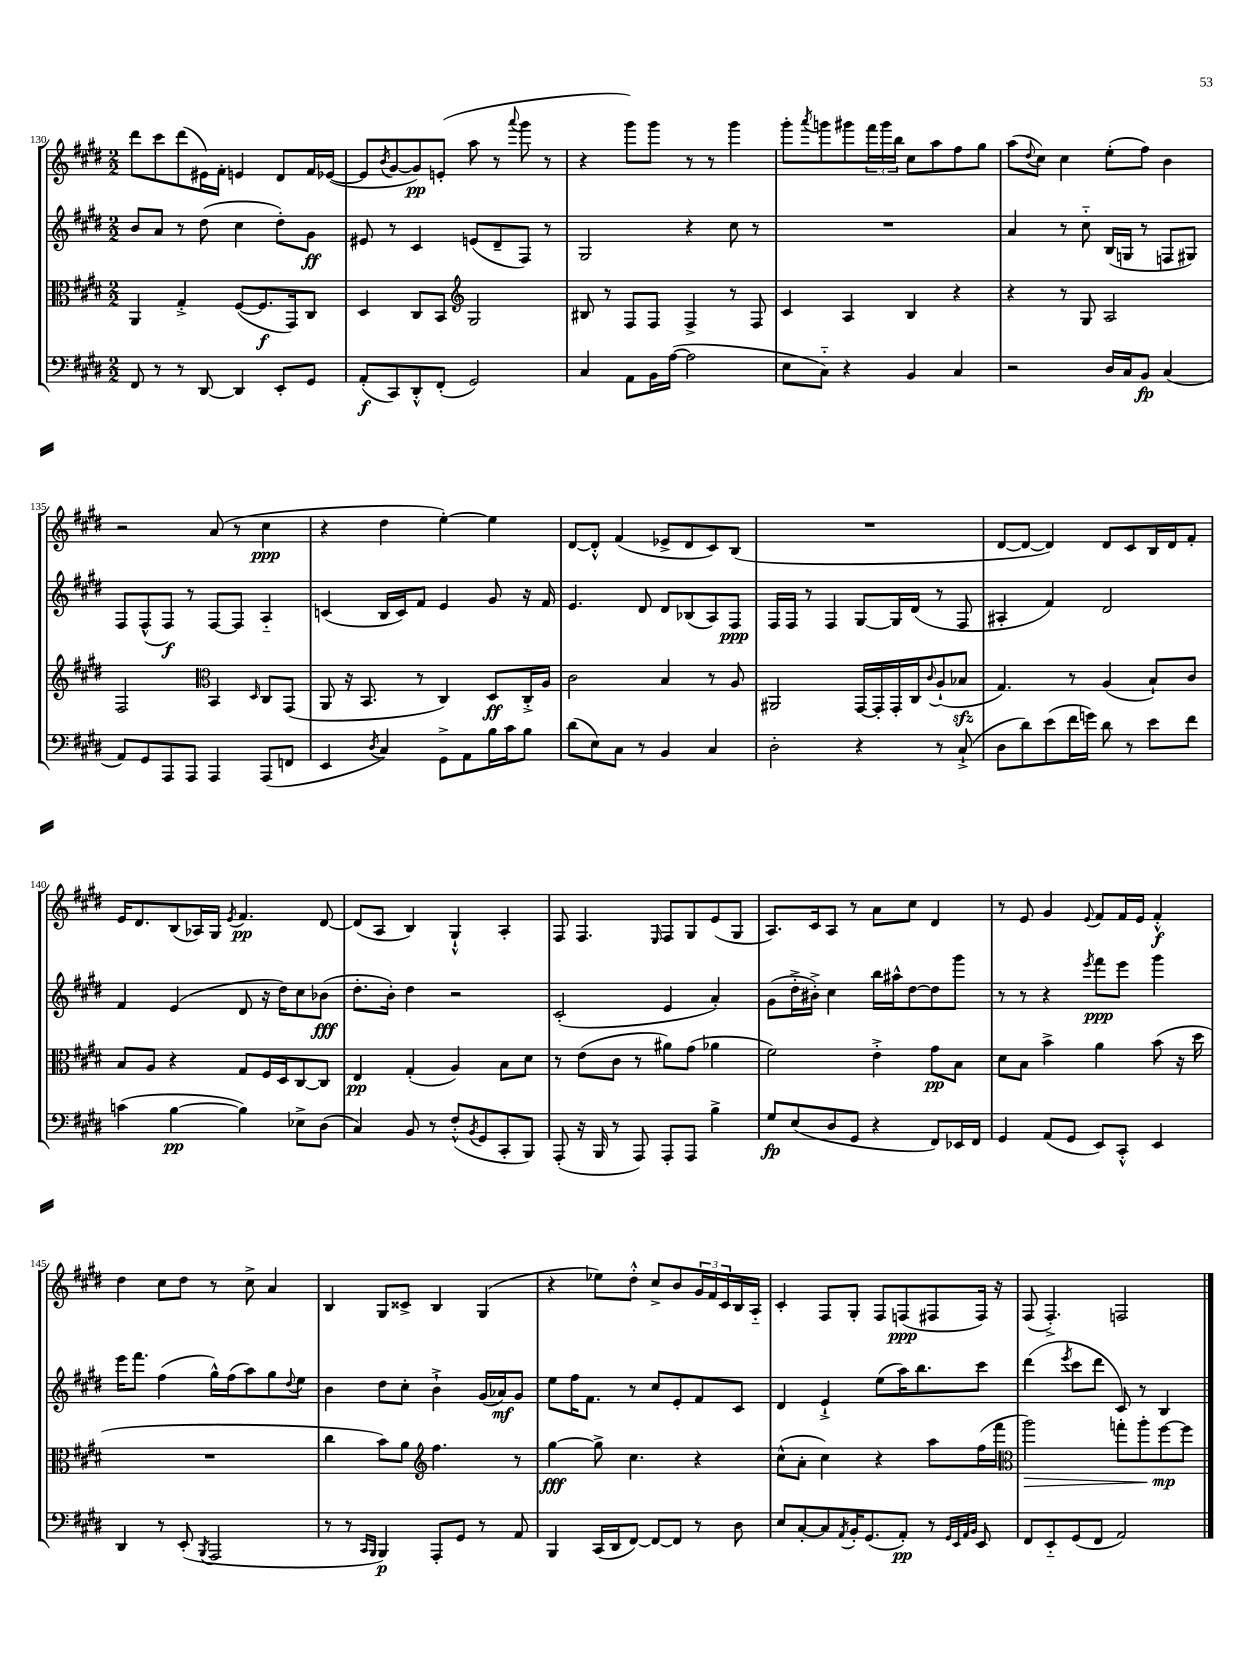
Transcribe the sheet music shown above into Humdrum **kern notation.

**kern	**kern	**kern	**kern
*staff4	*staff3	*staff2	*staff1
*clefF4	*clefC3	*clefG2	*clefG2
*k[f#c#g#d#]	*k[f#c#g#d#]	*k[f#c#g#d#]	*k[f#c#g#d#]
*M2/2	*M2/2	*M2/2	*M2/2
8FF#/	4AA/	8b/L	8ddd#\L
8r	.	8a/J	8ccc#\
8r	4G#'^/	8r	(8ddd#\
[8DD#/	.	(8dd#\	16e#\L)
.	.	.	16f#'\JJ
4DD#/]	([8F#/L	4cc#\	4e/
.	8.F#/]	.	.
8EE'/L	.	8dd#'\L)	8d#/L
.	16GG#/k)	.	.
8GG#/J	8C#/J	8g#\J	16f#/L
.	.	.	([16e-/JJ
=	=	=	=
(8AA'/L	4D#/	8e#/	8e-/]L
.	.	.	8qb/
8CC#/)	.	8r	[8g#/
8DD#'^^/	8C#/L	4c#/	8g#/])
(8FF#'/J	8BB/J	.	(8e'/J
*	*clefG2	*	*
2GG#/)	2G#/	(8e/L	8aa\
.	.	8d#~/	8r
.	.	.	8qqaaa/
.	.	8F#/J)	8ggg#\
.	.	8r	8r
=	=	=	=
4C#/	8B#/	2G#/	4r
.	8r	.	.
8AA\L	8F#/L	.	8ggg#\L)
16BB\L	8F#/J	.	8ggg#\J
([16A\JJ	.	.	.
2A\]	4F#^/	4r	8r
.	.	.	8r
.	8r	8cc#\	4ggg#\
.	8F#/	8r	.
=	=	=	=
8E\L	4c#/	1r	8ggg#'\L
.	.	.	8qaaa/
8C#'~\J)	.	.	8ggg\
4r	4A/	.	8ggg#\
.	.	.	24fff#\L
.	.	.	24ggg#\
.	.	.	24bb\JJ
4BB/	4B/	.	8cc#\L
.	.	.	8aa\
4C#/	4r	.	8ff#\
.	.	.	8gg#\J
=	=	=	=
2r	4r	4a/	(8aa\L
.	.	.	8qqdd#/
.	.	.	8cc#\J)
.	8r	8r	4cc#\
.	8G#/	8cc#'~\	.
16D#/LL	2A/	(16B/LL	(8ee'\L
16C#/J	.	16G/JJ	.
8BB/J	.	8r	8ff#\J)
(4C#/	.	8F/L	4b\
.	.	8G#/J)	.
=	=	=	=
8AA/L)	2F#/	8F#/L	2r
8GG#/	.	(8F#^^/	.
8AAA/	.	8F#/J)	.
8AAA/J	.	8r	.
*	*clefC3	*	*
4AAA/	4BB/	[8F#/L	(8a/
.	.	8F#/]J	8r
.	16qqD#/	.	.
(8AAA/L	8C#/L	4A'~/	4cc#\
8FF/J	(8GG#/J	.	.
=	=	=	=
4EE/	8AA/	(4c/	4r
.	16r	.	.
.	8.BB/	.	.
8qD#/	.	.	.
4C#/)	.	16B/LL	4dd#\
.	.	16c/J)	.
.	8r	8f#/J	.
8GG#^\L	4C#/)	4e/	[4ee'\)
8AA\	.	.	.
16B\L	8D#/L	8g#/	4ee\]
16c#\J	.	.	.
8B\J	16C#'^/L	16r	.
.	16A/JJ	16f#/	.
=	=	=	=
(8d#\L	2c#\	4.e/	[8d#/L
8E\)	.	.	8d#'^^/]J
8C#\J	.	.	(4f#/
8r	.	8d#/	.
4BB/	4B/	8d#/L	8e-^/L
.	.	(8B-/	8d#/
4C#/	8r	8A/)	8c#/)
.	8A/	8F#/J	(8B/J
=	=	=	=
2D#'\	2AA#/	16F#/LL	1r
.	.	16F#/JJ	.
.	.	8r	.
.	.	4F#/	.
4r	[16GG#/LL	[8G#/L	.
.	16GG#'/]	.	.
.	16GG#'/	16G#/]L	.
.	16C#/J	(16d#/JJ	.
.	8qqc#/	.	.
8r	(8A`/	8r	.
(8C#`^/	8B-/J	8F#/	.
=	=	=	=
8D#\L	4.G#/)	4A#'/	[8d#/L
8d#\)	.	.	8d#/_J
(8e\	.	4f#/)	4d#/])
16f#\L	8r	.	.
16g\JJ)	.	.	.
8d#\	(4A/	2d#/	8d#/L
8r	.	.	8c#/
8e\L	8B`/L)	.	16B/L
.	.	.	16d#/J
8f#\J	8c#/J	.	8f#'/J
=	=	=	=
(4c\	8B/L	4f#/	16e/LK
.	.	.	8.d#/
.	8A/J	.	.
[4B\	4r	(4e/	(8B/
.	.	.	16A-/L)
.	.	.	16G#/JJ
.	.	.	8qe/
4B\])	8G#/L	8d#/	4.f#/
.	16F#/L	16r	.
.	16D#/J	16dd#\LK)	.
8E-^\L	[8C#/	8cc#\	.
(8D#\J	8C#/]J	(8b-\J	[8d#/
=	=	=	=
4C#/)	4E/	8.dd#'\L	(8d#/]L
.	.	.	8A/J
.	.	16b'\Jk)	.
8BB/	(4G#'/	4dd#\	4B/)
8r	.	.	.
(8F#'^^/L	4A/)	2r	4G#`^^/
8qBB/	.	.	.
8GG#/	.	.	.
8CC#'/	8B\L	.	4A'/
8BBB/J)	8d#\J	.	.
=	=	=	=
(8AAA'/	8r	(2c#'/	8F#/
16r	(8e\L	.	4.F#/
16BBB/	.	.	.
8r	8c#\J	.	.
8AAA/)	8r	.	.
.	.	.	16qqE/
8AAA'/L	8a#\L)	4e/	8F#/L
8AAA/J	(8g#\J	.	8G#/
4B^\	4a-\	4a'/)	(8e/
.	.	.	8G#/J
=	=	=	=
8G#/L	2f#\)	(8g#\L	8.A/L)
(8E/	.	16dd#'^\L	.
.	.	16b#'^\JJ)	16c#/k
8D#/	.	4cc#\	8A/J
8GG#/J	.	.	8r
4r	4e'^\	16bb\LL	8a\L
.	.	16aa#^^\J	.
.	.	[8dd#\	8cc#\J
8FF#/L)	8g#\L	8dd#\]	4d#/
16EE-/L	8B\J	8ggg#\J	.
16FF#/JJ	.	.	.
=	=	=	=
4GG#/	8d#\L	8r	8r
.	8B\J	8r	8e/
(8AA/L	4b^\	4r	4g#/
8GG#/J	.	.	.
.	.	8qeee/	8qqe/
8EE/L)	4a\	8fff#\L	8f#/L
8CC#'^^/J	.	8eee\J	16f#/L
.	.	.	16e/JJ
4EE/	(8b\	4ggg#\	4f#'^^/
.	16r	.	.
.	16dd#\	.	.
=	=	=	=
4DD#/	1r	16eee\LK	4dd#\
.	.	8.fff#\J	.
8r	.	(4ff#\	8cc#\L
(8EE'/	.	.	8dd#\J
8qBBB/	.	.	.
2AAA/	.	16gg#^^\LL)	8r
.	.	(16ff#\J	.
.	.	8aa\)	8cc#^\
.	.	8gg#\	4a/
.	.	8qqdd#/	.
.	.	8ee\J	.
=	=	=	=
8r	4cc#\	4b\	4B/
8r	.	.	.
16qqCC#/LL	.	.	.
16qqBBB/JJ	.	.	.
4BBB/)	8b\L)	8dd#\L	8G#/L
.	8a\J	8cc#'\J	8c##^/J
*	*clefG2	*	*
8AAA'/L	4.ff#\	4b`^\	4B/
8GG#/J	.	.	.
8r	.	(16g#/LL	(4G#/
.	.	16a-/J)	.
8AA/	8r	8g#/J	.
=	=	=	=
4BBB/	[4gg#\	8ee\L	4r
.	.	16ff#\K	.
.	.	8.f#\J	.
(16CC#/LL	8gg#^\]	.	8ee-\L)
16DD#/J	.	.	.
[8FF#/J)	4.cc#\	8r	8dd#'^^\J
8FF#/_L	.	8cc#/L	8cc#^/L
8FF#/]J	.	8e'/	8b/
8r	4r	8f#/	24g#/L
.	.	.	24f#/
.	.	.	24c#/
8D#\	.	8c#/J	16B/
.	.	.	16A'~/JJ
=	=	=	=
8E/L	(8cc#^^\L	4d#/	4c#'/
[8C#'/	8a'\J	.	.
8C#/]	4cc#\)	4e`^/	8F#/L
8qAA/	.	.	.
16BB'/K	.	.	8G#'/J
(8.GG#/	.	.	.
.	4r	(8ee\L	8F#/L
8AA'/J)	.	16aa\K)	(8F/
.	.	8.bb\	.
8r	8aa\L	.	8F#/
32qqGG#/LLL	.	.	.
32qqEE/	.	.	.
32qqAA/	.	.	.
32qqBB/JJJ	.	.	.
8EE/	(16ff#\L	8ccc#\J	16F#/Jk)
.	16fff#\JJ	.	16r
=	=	=	=
*	*clefC3	*	*
8FF#/L	2aa\)	(4ddd#\	(8F#/
8EE'~/	.	.	4.F#'^/)
.	.	8qeee/	.
(8GG#/	.	8ccc#\L	.
8FF#/J	.	8ddd#\J	.
2AA/)	8gg'\L	8c#/)	2F/
.	8aa'\	8r	.
.	[8ff#\	4B/	.
.	8ff#\]J	.	.
==	==	==	==
*-	*-	*-	*-
